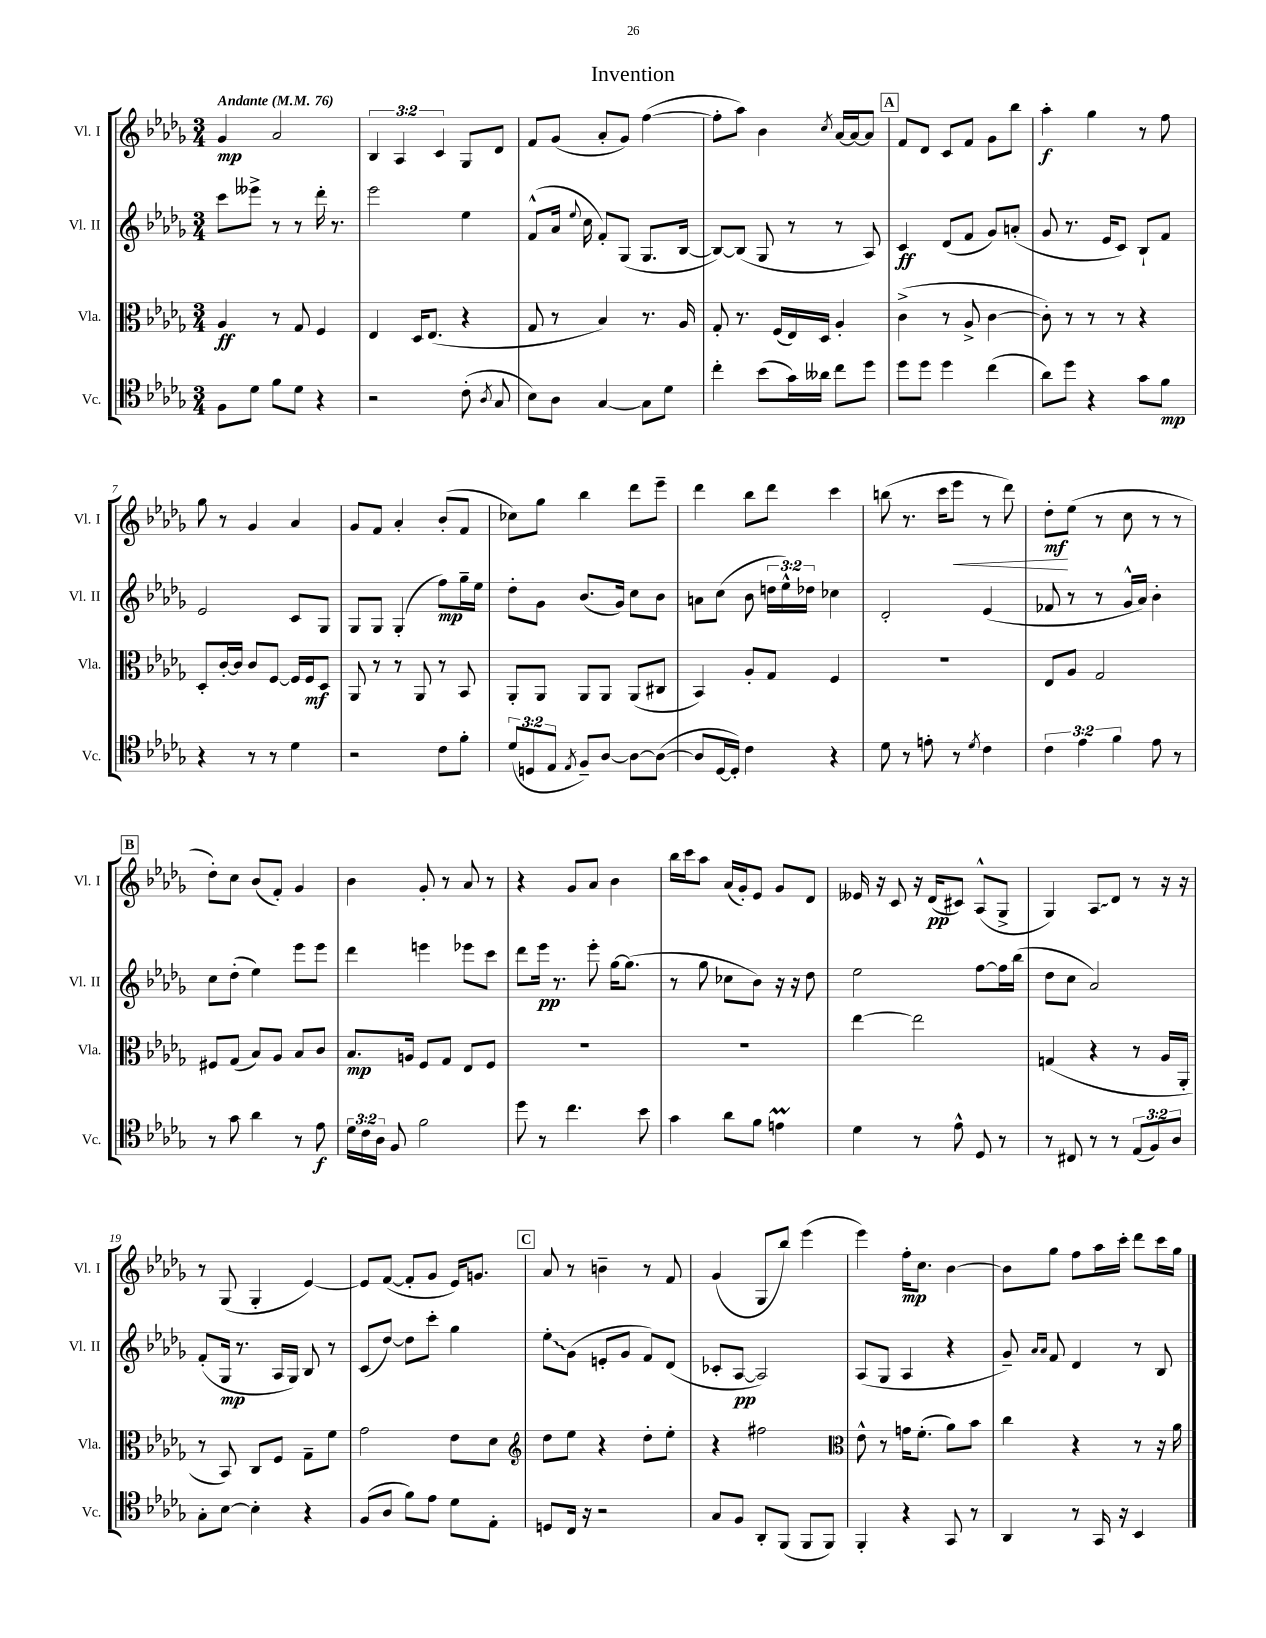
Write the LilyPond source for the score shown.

\header { title = "Invention" }
<<
\new StaffGroup <<
\new Staff = "s0" \with { instrumentName = "Vl. I" shortInstrumentName = "Vl. I" } {
    \clef treble \key des \major \numericTimeSignature \time 3/4 \override Staff.TupletNumber.text = #tuplet-number::calc-fraction-text \tempo "Andante" 4 = 76
    \autoBeamOff ges'4\mp aes'2 |
    \tuplet 3/2 { bes4 aes4 c'4 } ges8[ des'8] |
    f'8[ ges'8]( aes'8[-. ges'8]) f''4~( |
    f''8[-. aes''8]) bes'4 \acciaccatura { c''8 } aes'16[~ aes'16~ aes'8] |
    \mark \markup { \box "A" } f'8[ des'8] c'8[ f'8] ges'8[ bes''8] |
    aes''4-.\f ges''4 r8 f''8 |
    ges''8 r8 ges'4 aes'4 |
    ges'8[ f'8] aes'4-. bes'8[-.( f'8] |
    ces''8[) ges''8] bes''4 des'''8[ ees'''8]-- |
    des'''4 bes''8[ des'''8] c'''4 |
    b''8( r8. c'''16[ ees'''8]\< r8 des'''8) |
    des''8[-.\mf\! ees''8]( r8 c''8 r8 r8 |
    \mark \markup { \box "B" } des''8[-.) c''8] bes'8[( f'8]-.) ges'4 |
    bes'4 ges'8-. r8 aes'8 r8 |
    r4 ges'8[ aes'8] bes'4 |
    bes''16[ c'''16 aes''8] aes'16[( ges'16-.) ees'8] ges'8[ des'8] |
    eeses'16 r16 c'8 r16 des'16[\pp( cis'8]) aes8[-^( ges8]-> |
    ges4) \once \override Glissando.style = #'zigzag aes8[\glissando des'8] r8 r16 r16 |
    r8 ges8( ges4-. ees'4~) |
    ees'8[ f'8]~( f'8[-. ges'8] ees'16[) g'8.] |
    \mark \markup { \box "C" } aes'8 r8 b'4-- r8 f'8 |
    ges'4( ges8[ bes''8]) ees'''4( |
    ees'''4) f''16[-.\mp c''8.] bes'4~ |
    bes'8[ ges''8] f''8[ aes''16 c'''16]-. des'''8[ c'''16 ges''16] \bar "|." |
}
\new Staff = "s1" \with { instrumentName = "Vl. II" shortInstrumentName = "Vl. II" } {
    \clef treble \key des \major \numericTimeSignature \time 3/4 \override Staff.TupletNumber.text = #tuplet-number::calc-fraction-text
    \autoBeamOff c'''8[ eeses'''8]-> r8 r8 des'''16-. r8. |
    ees'''2 ees''4 |
    f'8[-^( aes'16] \appoggiatura { ees''8 } c''16 f'8[-.) ges8]( ges8.[ bes16]~ |
    bes8[~) bes8]( ges8 r8 r8 aes8) |
    \mark \markup { \box "A" } c'4\ff des'8[( f'8] ges'8[) a'8]-.( |
    ges'8 r8. ees'16[ c'8]) bes8[-! f'8] |
    ees'2 c'8[ ges8] |
    ges8[ ges8] ges4-.( f''8[\mp) ges''16-- ees''16] |
    des''8[-. ges'8] bes'8.[( ges'16]) c''8[ bes'8] |
    a'8[ c''8]( bes'8 \tuplet 3/2 { d''16[ ees''16-^) des''16] } ces''4 |
    des'2-. ees'4( |
    fes'8 r8 r8 ges'16[-^ aes'16]) bes'4-. |
    \mark \markup { \box "B" } c''8[ des''8]-.( ees''4) ees'''8[ ees'''8] |
    des'''4 e'''4 ees'''8[ c'''8] |
    des'''8[ ees'''16]\pp r8. ees'''8-. ges''16[~ ges''8.]( |
    r8 ges''8 ces''8[ bes'8]) r16 r16 des''8 |
    ees''2 f''8[~ f''16 bes''16]( |
    des''8[ c''8] aes'2) |
    f'8[-.( ges16]\mp r8. aes16[ ges16]) bes8 r8 |
    c'8[( des''8]~) des''8[ c'''8]-. ges''4 |
    \mark \markup { \box "C" } \once \override Glissando.style = #'zigzag ees''8[-.\glissando ges'8]( e'8[-. ges'8] f'8[) des'8]( |
    ces'8[-. aes8]~\pp aes2) |
    aes8[( ges8] aes4 r4 |
    ges'8--) \grace { aes'16[ aes'16] } f'8 des'4 r8 bes8 \bar "|." |
}
\new Staff = "s2" \with { instrumentName = "Vla." shortInstrumentName = "Vla." } {
    \clef alto \key des \major \numericTimeSignature \time 3/4
    \autoBeamOff aes4\ff r8 ges8 f4 |
    ees4 des16[ ees8.]( r4 |
    ges8 r8 bes4) r8. aes16 |
    ges8-. r8. f16[( ees16) des16] aes4-. |
    \mark \markup { \box "A" } c'4->( r8 aes8-> c'4~ |
    c'8-.) r8 r8 r8 r4 |
    des8[-. c'16~-. c'16] c'8[ f8]~ f16[ f16\mf des8] |
    aes,8 r8 r8 aes,8 r8 bes,8 |
    aes,8[-. aes,8] aes,8[ aes,8] aes,8[( cis8] |
    bes,4) aes8[-. ges8] f4 |
    R2. |
    ees8[ aes8] ges2 |
    \mark \markup { \box "B" } fis8[ ges8]( bes8[) aes8] bes8[ c'8] |
    bes8.[\mp a16] f8[ ges8] ees8[ f8] |
    R2. |
    R2. |
    ees''4~ ees''2 |
    g4( r4 r8 aes16[ aes,16]-. |
    r8 bes,8) c8[ f8] ges8[-- f'8] |
    ges'2 ees'8[ des'8] |
    \mark \markup { \box "C" } \clef treble des''8[ ees''8] r4 des''8[-. ees''8]-. |
    r4 fis''2 |
    \clef alto ees'8-^ r8 g'16[ f'8.]-.( aes'8[) bes'8] |
    c''4 r4 r8 r16 aes'16 \bar "|." |
}
\new Staff = "s3" \with { instrumentName = "Vc." shortInstrumentName = "Vc." } {
    \clef tenor \key des \major \numericTimeSignature \time 3/4 \override Staff.TupletNumber.text = #tuplet-number::calc-fraction-text
    \autoBeamOff f8[ des'8] f'8[ des'8] r4 |
    r2 c'8-.( \acciaccatura { aes8 } ges8 |
    bes8[) aes8] ges4~ ges8[ des'8] |
    c''4-. bes'8[( ges'16) aeses'16] c''8[ des''8] |
    \mark \markup { \box "A" } des''8[ des''8] des''4 c''4( |
    aes'8[) des''8] r4 ges'8[ f'8]\mp |
    r4 r8 r8 des'4 |
    r2 c'8[ f'8]-. |
    \tuplet 3/2 { des'8[( d8 ees8] } \acciaccatura { ees8 } f8[--) aes8]~ aes8[~ aes8]~( |
    aes8[ des16~ des16]-.) c'4 r4 |
    des'8 r8 e'8-. r8 \acciaccatura { des'8 } c'4 |
    \tuplet 3/2 { c'4 ees'4 f'4 } ees'8 r8 |
    \mark \markup { \box "B" } r8 ges'8 aes'4 r8 ees'8\f |
    \tuplet 3/2 { des'16[ c'16 aes16] } f8 f'2 |
    des''8 r8 c''4. bes'8 |
    ges'4 aes'8[ f'8] e'4\prall |
    des'4 r8 ees'8-^ des8 r8 |
    r8 cis8 r8 r8 \tuplet 3/2 { ees8[( f8) aes8] } |
    ges8[-. bes8]~ bes4-. r4 |
    f8[( aes8] f'8[) ees'8] des'8[ ees8]-. |
    \mark \markup { \box "C" } d8[ c16] r16 r2 |
    ges8[ f8] aes,8[-. f,8]( f,8[ f,8]) |
    f,4-. r4 ges,8 r8 |
    aes,4 r8 ges,16 r16 bes,4 \bar "|." |
}
>>
>>
